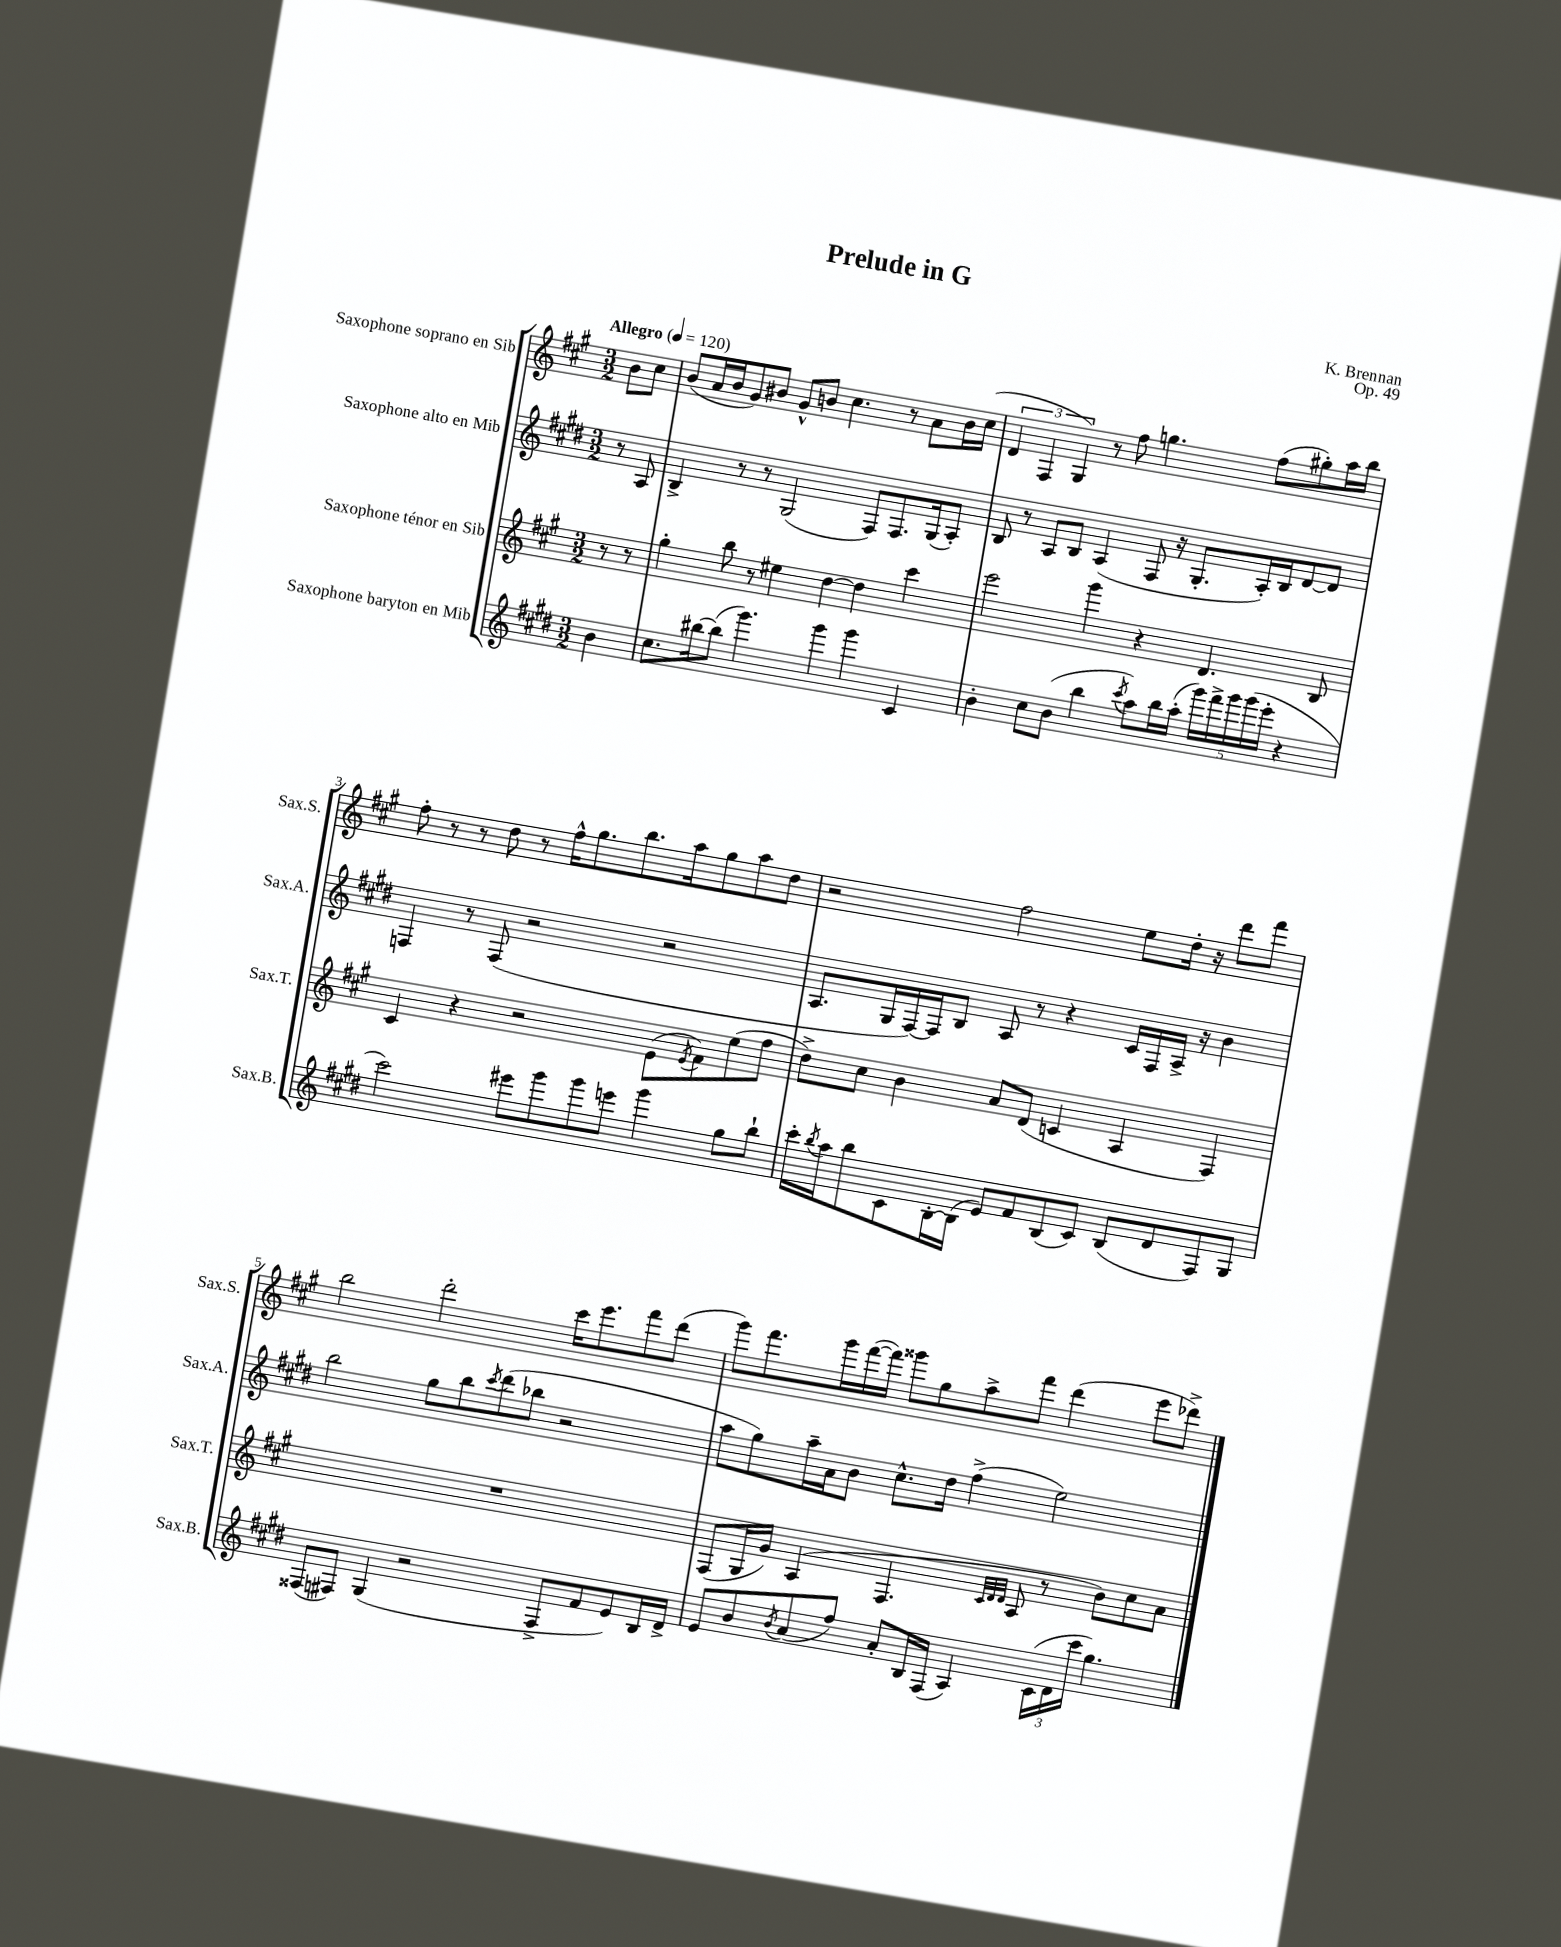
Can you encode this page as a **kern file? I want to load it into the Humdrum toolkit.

**kern	**kern	**kern	**kern
*staff4	*staff3	*staff2	*staff1
*clefG2	*clefG2	*clefG2	*clefG2
*k[f#c#g#d#]	*k[f#c#g#]	*k[f#c#g#d#]	*k[f#c#g#]
*M3/2	*M3/2	*M3/2	*M3/2
*MM120	*MM120	*MM120	*MM120
4b\	8r	8r	8b\L
.	8r	8A/	8cc#\J
=	=	=	=
8.cc#\L	4gg#'\	4B^/	(8b/L
.	.	.	16a/L
[16bb#\k	.	.	16b/J
(8bb#\]J	8bb\	8r	8g#/)
4.ggg#\)	8r	8r	8b#/J
.	4ee#\	(2G#/	8g#^^/L
.	.	.	8b/J
4ggg#\	[4dd\	.	4.cc#\
4ggg#\	4dd\]	8F#/L)	.
.	.	8.F#/	8r
4c#/	4ccc#\	.	8a\L
.	.	(16G#/k	.
.	.	8A'/J)	16b\L
.	.	.	(16cc#\JJ
=	=	=	=
4b'\	2eee\	8B/	6d/
.	.	8r	.
.	.	.	6F#/
8cc#\L	.	8A/L	.
.	.	.	6G#/)
(8b\J	.	8B/J	.
4bb\	4ggg#\	(4A/	8r
.	.	.	8ff#\
8qccc#/	.	.	.
8aa\L)	4r	8F#/	4.gg\
16bb\L	.	16r	.
(16aa'\JJ	.	8.G#'/L	.
20ggg#\LL)	4.d/	.	.
20fff#^\	.	.	.
20ggg#\	.	.	.
.	.	16A'/L)	(8ff#\L
(20ggg#\	.	.	.
.	.	16B/J	.
20eee'\JJ	.	.	.
4r	.	[8d#/	8gg#'\)
.	8B/	8d#/]J	16aa\L
.	.	.	16bb\JJ
=	=	=	=
2ccc#\)	4c#/	4F/	8ff#'\
.	.	.	8r
.	4r	8r	8r
.	.	(8F/	8dd\
8eee#\L	2r	2r	8r
8ggg#\	.	.	16ff#^^\LK
.	.	.	8.gg#\
8ggg#\	.	.	.
8eee\J	.	.	8.bb\
4ggg#\	(8e\L	2r	.
.	.	.	16aa\k
.	8qe/	.	.
.	8f#\)	.	8gg#\
8gg#\L	(8ee\	.	8aa\
8bb`\J	8ff#\J	.	8dd\J
=	=	=	=
16ccc#'\LL	8dd^\L)	8.A/L	2r
8qbb/	.	.	.
16aa\J	.	.	.
8bb\	8cc#\J	.	.
.	.	16G#/L	.
8c#\	4b\	[16F#/)	.
.	.	16F#/]J	.
[16B'\L	.	8B/J	.
(16B\]JJ	.	.	.
8e/L)	8a/L	8A/	2ff#\
8f#/	(8d/J	8r	.
(8B/	4c/	4r	.
8c#/J)	.	.	.
(8B/L	4A/	16c#/LL	8ee\L
.	.	16F#/	.
8d#/	.	16A^/JJ	16dd'\Jk
.	.	16r	16r
8F#/)	4F#/)	4b\	8ddd\L
8G#/J	.	.	8fff#\J
=	=	=	=
(8F##/L	1.r	2bb\	2bb\
8F#/J)	.	.	.
(4G#/	.	.	.
2r	.	8gg#\L	2ddd'\
.	.	8bb\	.
.	.	8qccc#/	.
.	.	(8ddd#\	.
.	.	8bb-\J	.
8F#^/L	.	2r	16ccc#\LK
.	.	.	8.eee\
8f#/	.	.	.
8e/)	.	.	8fff#\
16B/L	.	.	(8ddd\J
16d#^/JJ	.	.	.
=	=	=	=
8e/L	(8F#/L	8aa\L	8ggg#\L)
8b/	16G#/L	8gg#\)	8.fff#\
.	16g#/JJ)	.	.
8qb/	.	.	.
(8a/	(4A/	16aa~\L	.
.	.	16a\J	16ggg#\L
8ff#/J)	.	8b\J	([16fff#\
.	.	.	16fff#\]JJ)
8a'/L	4.F#/	8.cc#^^\L	8ggg##\L
16B/L	.	.	8gg#\
(16F#/JJ	.	16dd#\Jk	.
4A/)	.	(4ff#^\	8aa^\
.	32qqc#/LLL	.	.
.	32qqd/	.	.
.	32qqd/JJJ	.	.
.	8A/	.	8fff#\J
(24c#\LL	8r	2ee\)	(4ddd\
24d#\	.	.	.
24ccc#\JJ	.	.	.
4.gg#\)	8b\L)	.	.
.	8cc#\	.	8eee\L
.	8a\J	.	8ddd-^\J)
==	==	==	==
*-	*-	*-	*-
